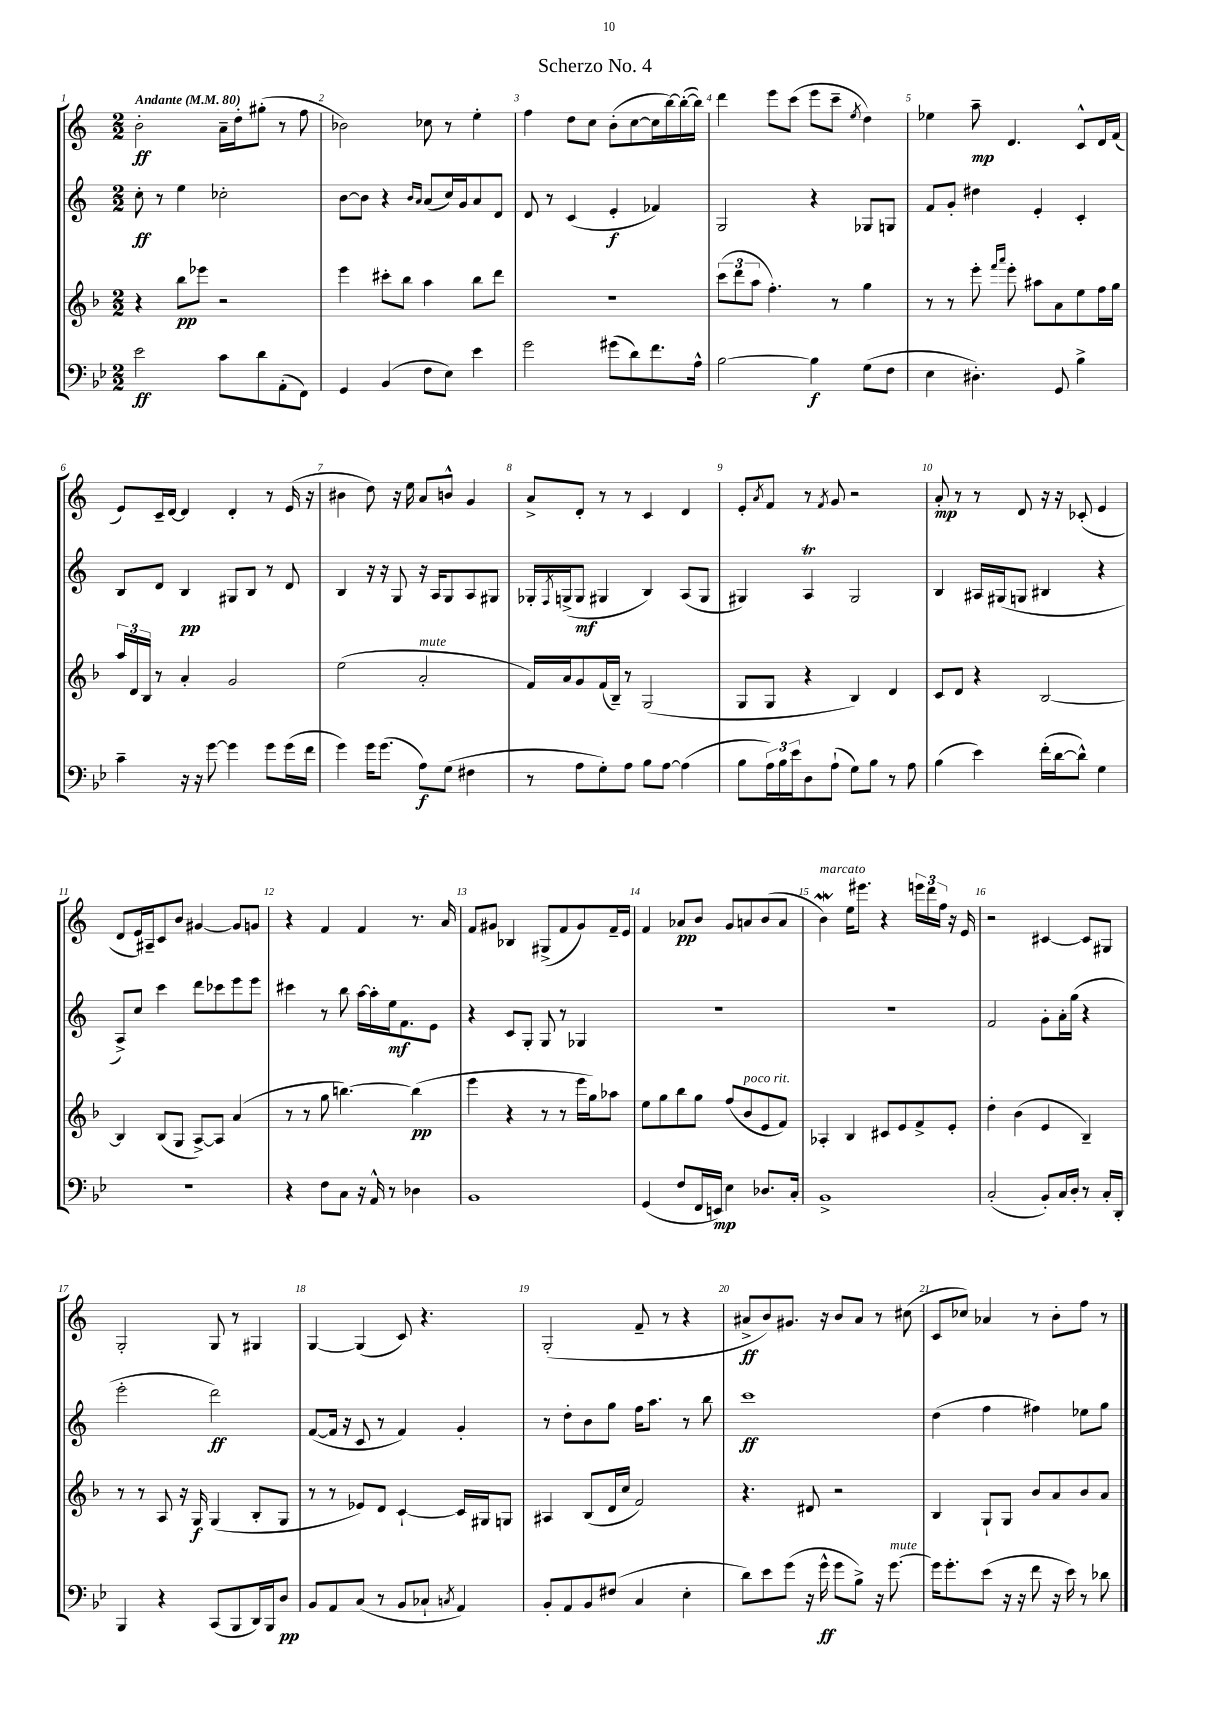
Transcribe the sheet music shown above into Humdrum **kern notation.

**kern	**kern	**kern	**kern
*staff4	*staff3	*staff2	*staff1
*clefF4	*clefG2	*clefG2	*clefG2
*k[b-e-]	*k[b-]	*k[]	*k[]
*M2/2	*M2/2	*M2/2	*M2/2
*MM80	*MM80	*MM80	*MM80
2e-	4r	8cc'	2b'
.	.	8r	.
.	8bb-	4ee	.
.	8eee-	.	.
8c	2r	2cc-'	16a~
.	.	.	16dd'
8d	.	.	(8gg#'
(8AA'	.	.	8r
8FF)	.	.	8ff
=	=	=	=
4GG	4eee	[8b	2b-)
.	.	8b]	.
(4BB-	8ccc#'	4r	.
.	8bb-	.	.
.	.	16qqb	.
.	.	16qqa	.
8F	4aa	(8a	8cc-
8E-)	.	16cc)	8r
.	.	16g	.
4e-	8bb-	8a	4ee'
.	8ddd	8d	.
=	=	=	=
2g	1r	8d	4ff
.	.	8r	.
.	.	(4c	8dd
.	.	.	8cc
(8g#	.	4e'	(8b'
8d)	.	.	[8cc
8.f	.	4f-)	16cc]
.	.	.	[16bb)
.	.	.	(16bb'_
16A^^	.	.	16bb])
=	=	=	=
[2B-	(12ccc	2G	4ddd
.	12ddd	.	.
.	12aa	.	.
.	4.ff')	.	8eee
.	.	.	(8ccc
4B-]	.	4r	8eee
.	8r	.	8ccc~
.	.	.	8qee
(8G	4gg	8G-	4dd)
8F	.	8G	.
=	=	=	=
4E-	8r	8f	4ee-
.	8r	8g'	.
4.D#')	8eee'	4dd#	8aa~
.	16qqfff	.	.
.	16qqaaa	.	.
.	8eee'	.	4.d
.	8aa#	4e'	.
8GG	8a	.	.
4B-^	8ee	4c'	8c^^
.	16ff	.	16d
.	16gg	.	(16f
=	=	=	=
4c~	24aa	8B	8e)
.	24d	.	.
.	24B-	.	.
.	8r	8d	16c~
.	.	.	[16d
16r	4a'	4B	4d]
16r	.	.	.
[8g	.	.	.
4g]	2g	8G#	4d'
.	.	8B	.
8g	.	8r	8r
(16g	.	8d	(16e
16f	.	.	16r
=	=	=	=
4g)	(2ee	4B	4b#
16g	.	16r	8dd)
(8.g	.	16r	.
.	.	8G	16r
.	.	.	16ee
8A)	2a'	16r	8a
.	.	16A	.
(8G	.	8G	8b^^
4F#	.	8A	4g
.	.	8G#	.
=	=	=	=
8r	16f)	16G-'	8a^
.	.	8qF	.
.	16a	(16G^	.
8A	8g	8G	8d'
8G')	(16f	4G#	8r
.	16B-~)	.	.
8A	8r	.	8r
8B-	(2G	4B)	4c
[8A	.	.	.
(4A]	.	(8A	4d
.	.	8G#	.
=	=	=	=
8B-	8G	4G#)	8e'
.	.	.	8qa
24A)	8G	.	8f
24B-	.	.	.
24e-	.	.	.
8D	4r	4A	8r
.	.	.	8qf
(8A`	.	.	8g
8G)	4B-)	2G#	2r
8B-	.	.	.
8r	4d	.	.
8A	.	.	.
=	=	=	=
(4B-	8c	4B	8a'
.	8d	.	8r
4e-)	4r	16A#	8r
.	.	(16G#	.
.	.	8G	8d
(16f'	[2B-	4B#	16r
[16d	.	.	16r
8d^^])	.	.	(8c-'
4G	.	4r	4e
=	=	=	=
1r	4B-]	8A^)	8d
.	.	8cc	16e)
.	.	.	16A#~
.	(8B-	4ccc	8c
.	8G	.	8b
.	[8A^)	8ddd	[4g#
.	8A]	8ccc-	.
.	(4a	8eee	8g#]
.	.	8eee	8g
=	=	=	=
4r	8r	4ccc#	4r
.	8r	.	.
8F	8gg	8r	4f
8C	[4.bb)	8bb	.
16r	.	[16aa	4f
16AA^^	.	16aa']	.
8r	.	16ee	.
.	.	8.f	.
4D-	(4bb]	.	8.r
.	.	8e	.
.	.	.	16a
=	=	=	=
1BB-	4eee	4r	8f
.	.	.	8g#
.	4r	8c	4B-
.	.	8G'	.
.	8r	8G	(8G#^
.	8r	8r	8f
.	16eee	4G-	8g#)
.	16gg)	.	.
.	8aa-	.	16f~
.	.	.	16e
=	=	=	=
(4GG	8ee	1r	4f
.	8gg	.	.
8F	8bb-	.	8a-
16FF	8gg	.	8b
16EE)	.	.	.
4E-	(8ff	.	8g
.	8b-	.	8a
8.D-	8e	.	(8b
.	8f)	.	8a
16C'	.	.	.
=	=	=	=
1BB-^	4A-'	1r	4b)
.	4B-	.	16ee
.	.	.	8.eee#
.	8c#	.	4r
.	8e	.	.
.	8f^	.	24eee
.	.	.	24ddd
.	.	.	24ff
.	8e'	.	16r
.	.	.	16e
=	=	=	=
(2C'	4dd'	2f	2r
.	(4b-	.	.
8BB-')	4e	8g'	[4c#
16C	.	16a'	.
16D'	.	(16gg	.
8r	4B-~)	4r	8c#]
16C'	.	.	8G#
16DD'	.	.	.
=	=	=	=
4BBB-	8r	2eee'	2G'
.	8r	.	.
4r	8A	.	.
.	16r	.	.
.	16G	.	.
(8CC	(4G	2ddd)	8G
8BBB-	.	.	8r
16DD)	8B-'	.	4G#
16BBB-	.	.	.
8D	8G	.	.
=	=	=	=
8BB-	8r	([8f	[4G
8AA	8r	16f]	.
.	.	16r	.
(8C	8e-)	8c	(4G]
8r	8d	8r	.
8BB-	[4c`	4f)	8c)
8C-`	.	.	4.r
8qC	.	.	.
4AA)	16c]	4g'	.
.	16G#	.	.
.	8G	.	.
=	=	=	=
8BB-'	4A#	8r	(2G'
8AA	.	8dd'	.
8BB-	(8B-	8b	.
(8F#	16d	8gg	.
.	16cc	.	.
4C	2f)	16ff	8f~
.	.	8.aa	.
.	.	.	8r
4E-'	.	8r	4r
.	.	8bb	.
=	=	=	=
8d)	4.r	1ccc	8a#^
8e-	.	.	8b)
(8g	.	.	8.g#
16r	8d#	.	.
16g^^	.	.	16r
8g	2r	.	8b
8B-^)	.	.	8a#
16r	.	.	8r
[8.g	.	.	.
.	.	.	(8cc#
=	=	=	=
16g]	4B-	(4dd	8c
8.g'	.	.	.
.	.	.	8cc-)
(8e-	8G`	4ff	4a-
16r	8G	.	.
16r	.	.	.
8f	8b-	4ff#)	8r
16r	8a	.	8b'
16e-)	.	.	.
8r	8b-	8ee-	8ff
8d-	8a	8gg	8r
==	==	==	==
*-	*-	*-	*-
